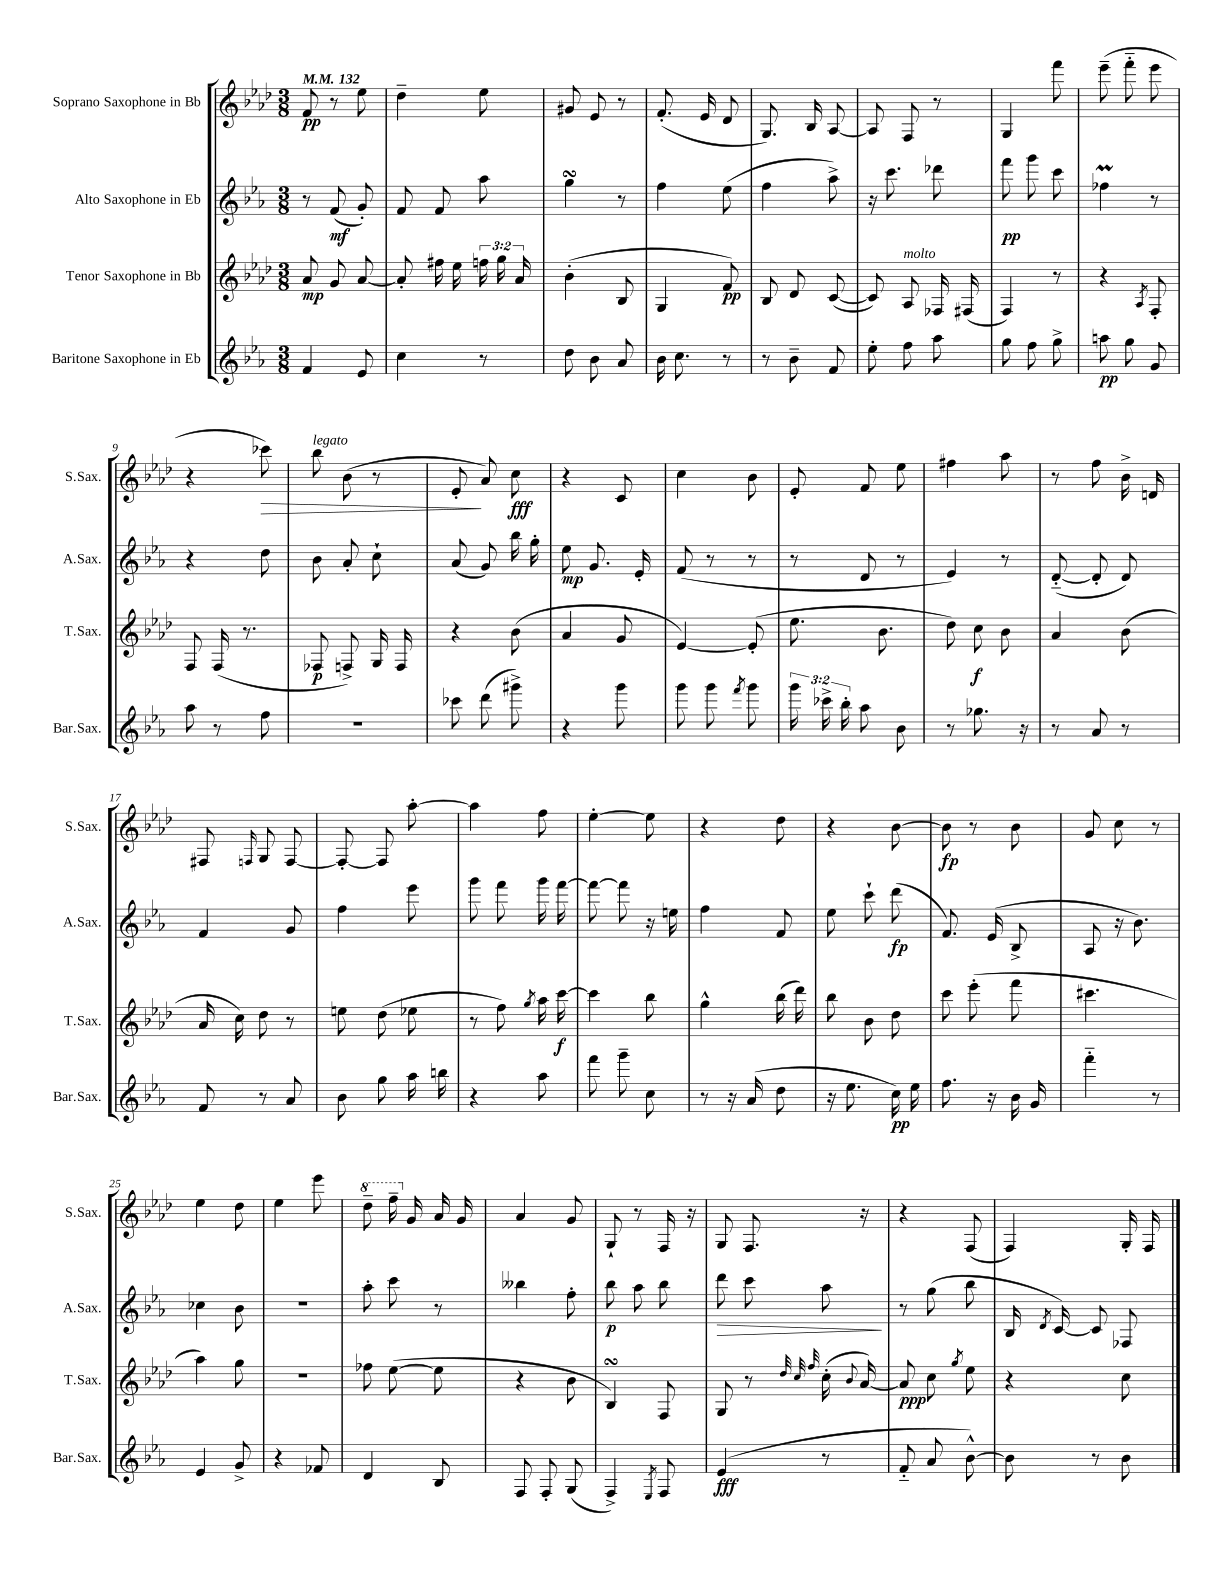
<<
\new StaffGroup <<
\new Staff = "s0" \with { instrumentName = "Soprano Saxophone in Bb" shortInstrumentName = "S.Sax." } {
    \clef treble \key aes \major \numericTimeSignature \time 3/8 \tempo 4 = 132
    \autoBeamOff f'8\pp r8 ees''8 |
    des''4-- ees''8 |
    gis'8 ees'8 r8 |
    f'8.-.( ees'16 des'8 |
    g8.) bes16 aes8~ |
    aes8 f8 r8 |
    g4 f'''8 |
    ees'''8--( f'''8-_ ees'''8 |
    r4 ces'''8\>) |
    bes''8^\markup { \italic "legato" } bes'8( r8 |
    ees'8-.\! aes'8) c''8\fff |
    r4 c'8 |
    c''4 bes'8 |
    ees'8-. f'8 ees''8 |
    fis''4 aes''8 |
    r8 f''8 bes'16-> d'16 |
    fis8 \grace { f16 } g8 f8~ |
    f8~-. f8 aes''8~-. |
    aes''4 f''8 |
    ees''4~-. ees''8 |
    r4 des''8 |
    r4 bes'8~ |
    bes'8\fp r8 bes'8 |
    g'8 c''8 r8 |
    ees''4 des''8 |
    ees''4 ees'''8 |
    \ottava #1 des'''8-- f'''16-- \ottava #0 g'16 aes'16 g'16 |
    aes'4 g'8 |
    g8-! r8 f16 r16 |
    g8 f8. r16 |
    r4 f8( |
    f4) g16-. f16 \bar "|." |
}
\new Staff = "s1" \with { instrumentName = "Alto Saxophone in Eb" shortInstrumentName = "A.Sax." } {
    \clef treble \key ees \major \numericTimeSignature \time 3/8
    \autoBeamOff r8 f'8\mf( g'8-.) |
    f'8 f'8 aes''8 |
    g''4\turn r8 |
    f''4 ees''8( |
    f''4 aes''8->) |
    r16 c'''8. des'''8 |
    f'''8\pp g'''8 c'''8 |
    fes''4\prall r8 |
    r4 d''8 |
    bes'8 aes'8-. c''8-! |
    aes'8( g'8) bes''16 g''16-. |
    ees''8\mp g'8. ees'16-. |
    f'8( r8 r8 |
    r8 d'8 r8 |
    ees'4) r8 |
    d'8~-_( d'8-. d'8) |
    f'4 g'8 |
    f''4 ees'''8 |
    g'''8 f'''8 g'''16 f'''16~ |
    f'''8~ f'''8 r16 e''16 |
    f''4 f'8 |
    ees''8 c'''8-! d'''8\fp( |
    f'8.) ees'16( bes8-> |
    aes8 r16 bes'8.) |
    ces''4 bes'8 |
    R4. |
    aes''8-. c'''8 r8 |
    beses''4 f''8-. |
    bes''8\p aes''8 bes''8 |
    d'''8\> c'''8 aes''8\! |
    r8 g''8( bes''8 |
    bes16 \acciaccatura { d'8 } c'16~) c'8 fes8 \bar "|." |
}
\new Staff = "s2" \with { instrumentName = "Tenor Saxophone in Bb" shortInstrumentName = "T.Sax." } {
    \clef treble \key aes \major \numericTimeSignature \time 3/8 \override Staff.TupletNumber.text = #tuplet-number::calc-fraction-text
    \autoBeamOff aes'8\mp g'8 aes'8~ |
    aes'8-. fis''16 ees''16 \tuplet 3/2 { f''16 g''16 aes'16 } |
    bes'4-.( bes8 |
    g4 f'8\pp) |
    bes8 des'8 c'8~( |
    c'8) aes8^\markup { \italic "molto" } fes16 fis16( |
    f4) r8 |
    r4 \acciaccatura { aes8 } f8-. |
    f8 f16( r8. |
    fes8\p f8->) g16 f16 |
    r4 bes'8( |
    aes'4 g'8 |
    ees'4~) ees'8-.( |
    ees''8. bes'8. |
    des''8) c''8\f bes'8 |
    aes'4 bes'8( |
    aes'16 c''16) des''8 r8 |
    e''8 des''8( ees''8 |
    r8 f''8) \acciaccatura { g''8 } aes''16 c'''16~\f |
    c'''4 bes''8 |
    g''4-^ bes''16( des'''16) |
    bes''8 bes'8 des''8 |
    c'''8 ees'''8-.( f'''8 |
    cis'''4. |
    aes''4) g''8 |
    R4. |
    fes''8 ees''8~( ees''8 |
    r4 bes'8 |
    bes4\turn) f8 |
    g8 r8 \grace { des''32 c''32 f''32 } c''16-.( \appoggiatura { bes'8 } aes'16~) |
    aes'8\ppp c''8 \acciaccatura { g''8 } ees''8 |
    r4 c''8 \bar "|." |
}
\new Staff = "s3" \with { instrumentName = "Baritone Saxophone in Eb" shortInstrumentName = "Bar.Sax." } {
    \clef treble \key ees \major \numericTimeSignature \time 3/8 \override Staff.TupletNumber.text = #tuplet-number::calc-fraction-text
    \autoBeamOff f'4 ees'8 |
    c''4 r8 |
    d''8 bes'8 aes'8 |
    bes'16 c''8. r8 |
    r8 bes'8-- f'8 |
    ees''8-. f''8 aes''8 |
    g''8 f''8 g''8-> |
    a''8\pp g''8 g'8 |
    aes''8 r8 f''8 |
    R4. |
    ces'''8 d'''8( gis'''8->) |
    r4 g'''8 |
    g'''8 g'''8 \acciaccatura { f'''8 } g'''8 |
    \tuplet 3/2 { g'''16 ces'''16-> bes''16-. } aes''8 bes'8 |
    r8 ges''8. r16 |
    r8 aes'8 r8 |
    f'8 r8 aes'8 |
    bes'8 g''8 aes''16 b''16 |
    r4 aes''8 |
    f'''8 g'''8-- c''8 |
    r8 r16 aes'16( d''8 |
    r16 ees''8. c''16\pp) ees''16 |
    f''8. r16 bes'16 g'16 |
    f'''4-_ r8 |
    ees'4 g'8-> |
    r4 fes'8 |
    d'4 bes8 |
    f8 f8-. g8( |
    f4->) \acciaccatura { ees8 } f8 |
    ees'4\fff( r8 |
    f'8-_ aes'8 bes'8~-^) |
    bes'8 r8 bes'8 \bar "|." |
}
>>
>>
